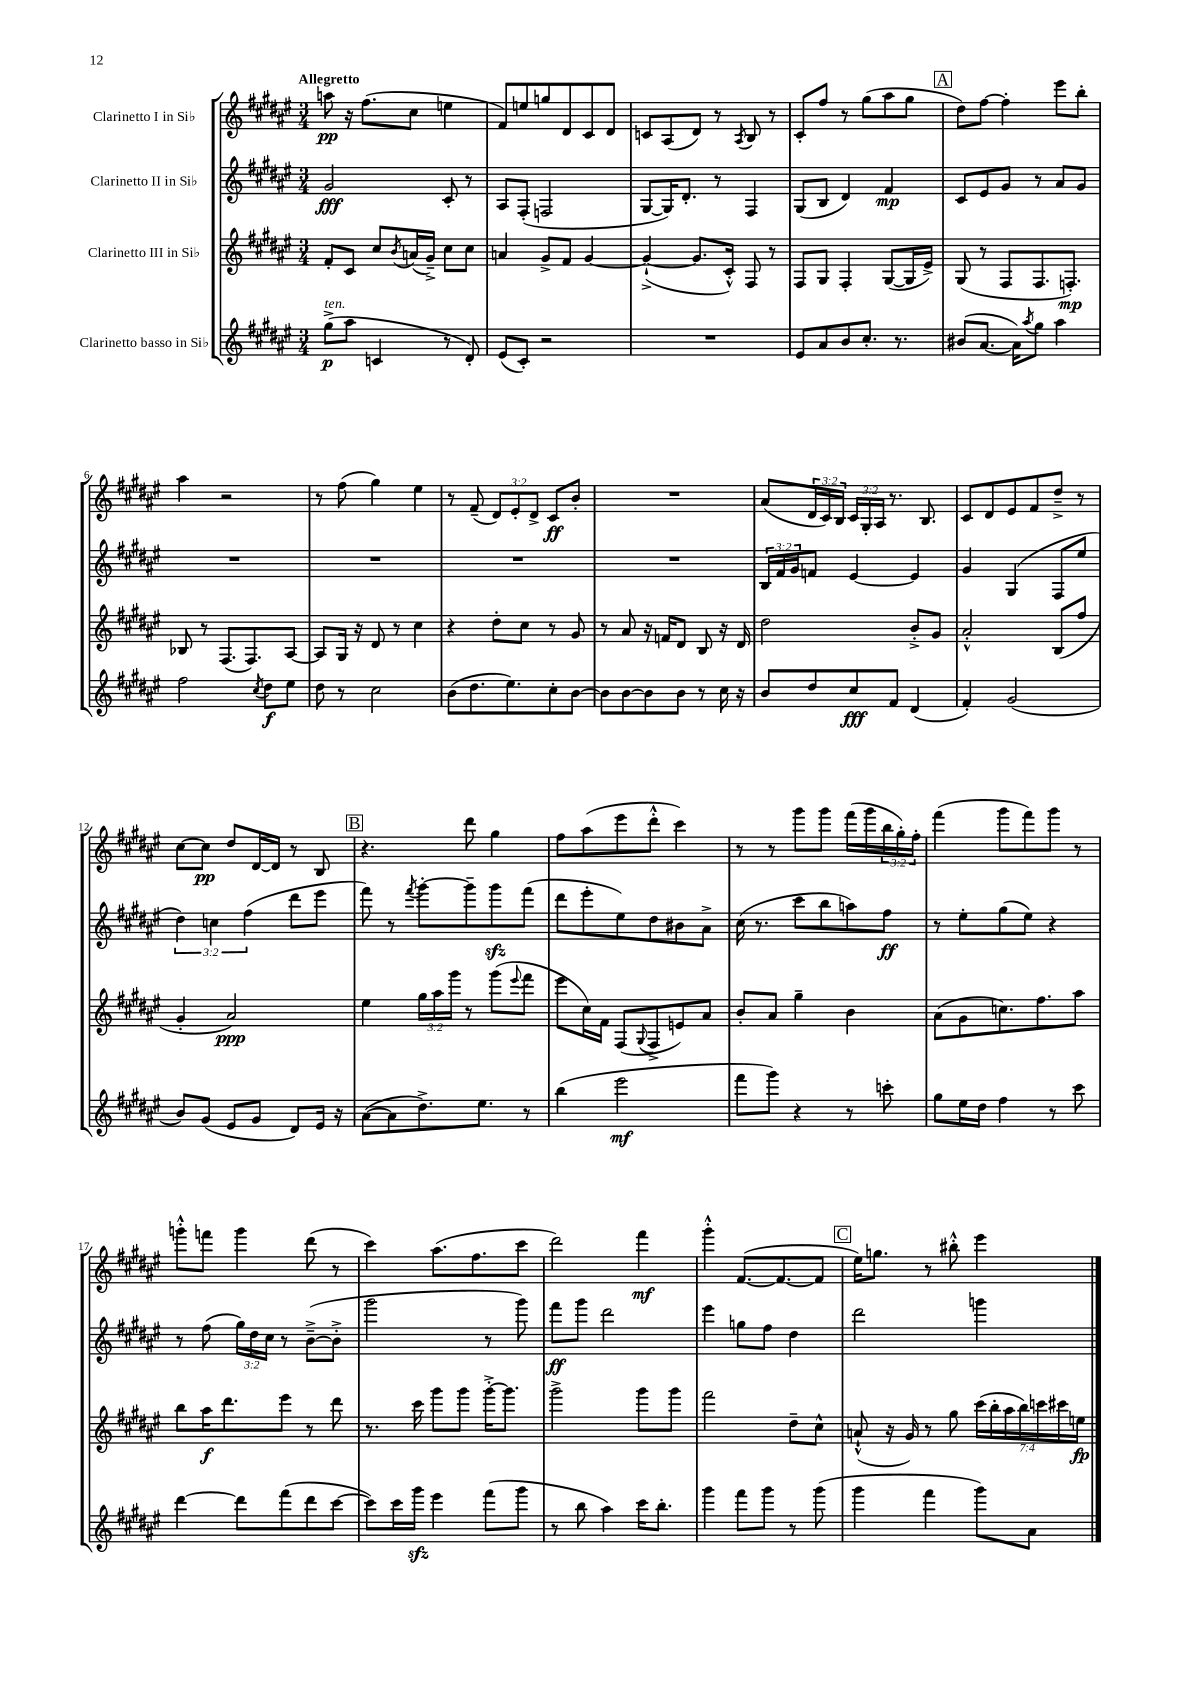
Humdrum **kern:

**kern	**kern	**kern	**kern
*staff4	*staff3	*staff2	*staff1
*clefG2	*clefG2	*clefG2	*clefG2
*k[f#c#g#d#a#e#]	*k[f#c#g#d#a#e#]	*k[f#c#g#d#a#e#]	*k[f#c#g#d#a#e#]
*M3/4	*M3/4	*M3/4	*M3/4
(8gg#^\L	8f#'/L	2g#/	8aa\
8aa#\J	8c#/J	.	16r
.	.	.	(8.ff#\L
4c/	8cc#/L	.	.
.	8qb/	.	.
.	(16a/L	.	8cc#\J
.	16g#~^/JJ)	.	.
8r	8cc#\L	8c#'/	4ee\
8d#'/)	8cc#\J	8r	.
=	=	=	=
(8e#/L	4a/	8A#/L	8f#/L)
8c#'/J)	.	(8F#'/J	8ee/
2r	8g#^/L	2F/	8gg/
.	8f#/J	.	8d#/
.	[4g#/	.	8c#/
.	.	.	8d#/J
=	=	=	=
2.r	(4g#`^/_	[8G#/L	8c/L
.	.	16G#/]K)	(8A#/
.	.	8.d#'/J	.
.	8.g#/]L	.	8d#/J)
.	.	8r	8r
.	16c#'^^/Jk)	.	.
.	.	.	8qA#/
.	8F#/	4F#/	8B/
.	8r	.	8r
=	=	=	=
8e#/L	8F#/L	(8G#/L	8c#'/L
8a#/	8G#/J	8B/J	8ff#/J
8b/	4F#'/	4d#/)	8r
8.cc#'/J	.	.	(8gg#\L
.	([8G#/L	4f#/	8aa#\
8.r	.	.	.
.	16G#/]L	.	8gg#\J
.	16e#^/JJ)	.	.
=	=	=	=
(8b#/L	(8G#/	8c#/L	8dd#\L)
[8.a#/J	8r	8e#/	[8ff#\J
.	8F#/L	8g#/J	4ff#'\]
16a#\]LK)	.	.	.
8qaa#/	.	.	.
8gg#\J	8.F#/	8r	.
4aa#\	.	8a#/L	8eee#\L
.	8.F'/J)	.	.
.	.	8g#/J	8bb'\J
=	=	=	=
2ff#\	8B-/	2.r	4aa#\
.	8r	.	.
.	(8.F#/L	.	2r
.	8.F#/)	.	.
8qcc#/	.	.	.
8dd#\L	.	.	.
8ee#\J	[8A#/J	.	.
=	=	=	=
8dd#\	8A#/]L	2.r	8r
8r	16G#/Jk	.	(8ff#\
.	16r	.	.
2cc#\	8d#/	.	4gg#\)
.	8r	.	.
.	4cc#\	.	4ee#\
=	=	=	=
(8b\L	4r	2.r	8r
8.dd#\	.	.	(8f#~/
.	8dd#'\L	.	12d#/L)
8.ee#\)	.	.	.
.	.	.	12e#'/
.	8cc#\J	.	.
.	.	.	12d#^/J
8cc#'\	8r	.	8c#/L
[8b\J	8g#/	.	8b'/J
=	=	=	=
8b\]L	8r	2.r	2.r
[8b\	8a#/	.	.
8b\]	16r	.	.
.	16f/LK	.	.
8b\J	8d#/J	.	.
8r	8B/	.	.
16cc#\	16r	.	.
16r	16d#/	.	.
=	=	=	=
8b/L	2dd#\	24B/LL	(8a#/L
.	.	24f#/	.
.	.	24g#/J	.
8dd#/	.	8f/J	24d#/L
.	.	.	24c#/)
.	.	.	24B/JJ
8cc#/	.	[4e#/	24c#/LL
.	.	.	24G#'/
.	.	.	24A#/JJ
8f#/J	.	.	8.r
(4d#/	8b'^/L	4e#/]	.
.	.	.	8.B/
.	8g#/J	.	.
=	=	=	=
4f#'/)	2a#'^^/	4g#/	8c#/L
.	.	.	8d#/
(2g#/	.	(4G#/	8e#/
.	.	.	8f#/
.	(8B/L	8F#/L	8dd#~^/J
.	8ff#/J	8ee#/J	8r
=	=	=	=
8b/L)	4g#'/	6dd#\)	[8cc#\L
(8g#/J	.	.	8cc#\]J
.	.	6cc\	.
8e#/L	2a#/)	.	8dd#/L
.	.	(6ff#\	.
8g#/J	.	.	[16d#/L
.	.	.	16d#/]JJ
8d#/L)	.	8ddd#\L	8r
16e#/Jk	.	8eee#\J	8B/
16r	.	.	.
=	=	=	=
([8a#\L	4ee#\	8fff#\)	4.r
8a#\]	.	8r	.
.	.	8qfff#/	.
8.dd#^\)	24gg#\LL	[8ggg#'\L	.
.	24aa#\	.	.
.	24ggg#\JJ	.	.
.	8r	8ggg#~\]	8ddd#\
8.ee#\J	.	.	.
.	(8ggg#\L	8ggg#\	4gg#\
.	8qqeee#/	.	.
8r	8fff#\J	(8fff#\J	.
=	=	=	=
(4bb\	8eee#\L	8ddd#\L	8ff#\L
.	16cc#\L)	8eee#'\	(8aa#\
.	16f#\JJ	.	.
2eee#\	(8F#/L	8ee#\)	8eee#\
.	8qqG#/	.	.
.	8F#^/	8dd#\	8ddd#'^^\J
.	8e/)	8b#\	4ccc#\)
.	8a#/J	8a#^\J	.
=	=	=	=
8fff#\L	8b'/L	(16cc#\	8r
.	.	8.r	.
8ggg#\J)	8a#/J	.	8r
4r	4gg#~\	8ccc#\L	8ggg#\L
.	.	8bb\	8ggg#\J
8r	4b\	8aa\)	(16fff#\LL
.	.	.	16ggg#\
8ccc'\	.	8ff#\J	24bb\
.	.	.	24gg#'\)
.	.	.	24ff#'\JJ
=	=	=	=
8gg#\L	(8a#\L	8r	(4fff#\
16ee#\L	8g#\	8ee#'\L	.
16dd#\JJ	.	.	.
4ff#\	8.cc\)	(8gg#\	8ggg#\L
.	.	8ee#\J)	8fff#\)
.	8.ff#\	.	.
8r	.	4r	8ggg#\J
8ccc#\	8aa#\J	.	8r
=	=	=	=
[4ddd#\	8bb\L	8r	8ggg'^^\L
.	16aa#\K	(8ff#\	8fff\J
.	8.ddd#\	.	.
8ddd#\]L	.	24gg#\LL)	4ggg\
.	.	24dd#\	.
.	.	24cc#\JJ	.
(8fff#\	8eee#\J	8r	.
8ddd#\	8r	([8b~^\L	(8ddd#\
[8ccc#\J	8ddd#\	8b'^\]J	8r
=	=	=	=
8ccc#\]L)	8.r	2ggg#\	4ccc#\)
16ccc#\L	.	.	.
16ggg#\JJ	16ccc#\	.	.
4eee#\	8ggg#\L	.	(8.aa#\L
.	8ggg#\J	.	.
.	.	.	8.ff#\
(8fff#\L	[16ggg#'^\LK	8r	.
.	8.ggg#\]J	.	.
8ggg#\J	.	8ggg#\)	8ccc#\J
=	=	=	=
8r	2ggg#^\	8fff#\L	2ddd#\)
8bb\	.	8ggg#\J	.
4aa#\)	.	2ddd#\	.
16ccc#\LK	8ggg#\L	.	4fff#\
8.bb'\J	.	.	.
.	8ggg#\J	.	.
=	=	=	=
4ggg#\	2fff#\	4eee#\	4ggg#'^^\
8fff#\L	.	8gg\L	([8.f#/L
8ggg#\J	.	8ff#\J	.
.	.	.	8.f#/_
8r	8dd#~\L	4dd#\	.
(8ggg#\	8cc#^^\J	.	8f#/]J
=	=	=	=
4ggg#\	(8a`^^/	2ddd#\	16ee#\LK)
.	.	.	8.gg\J
.	16r	.	.
.	16g#/)	.	.
4fff#\	8r	.	8r
.	8gg#\	.	8bb#'^^\
8ggg#\L)	(28ccc#\LL	4ggg\	4eee#\
.	28bb'\	.	.
.	28aa#\	.	.
.	28bb\)	.	.
8a#\J	.	.	.
.	28ccc\	.	.
.	28ccc#\	.	.
.	28ee\JJ	.	.
==	==	==	==
*-	*-	*-	*-
